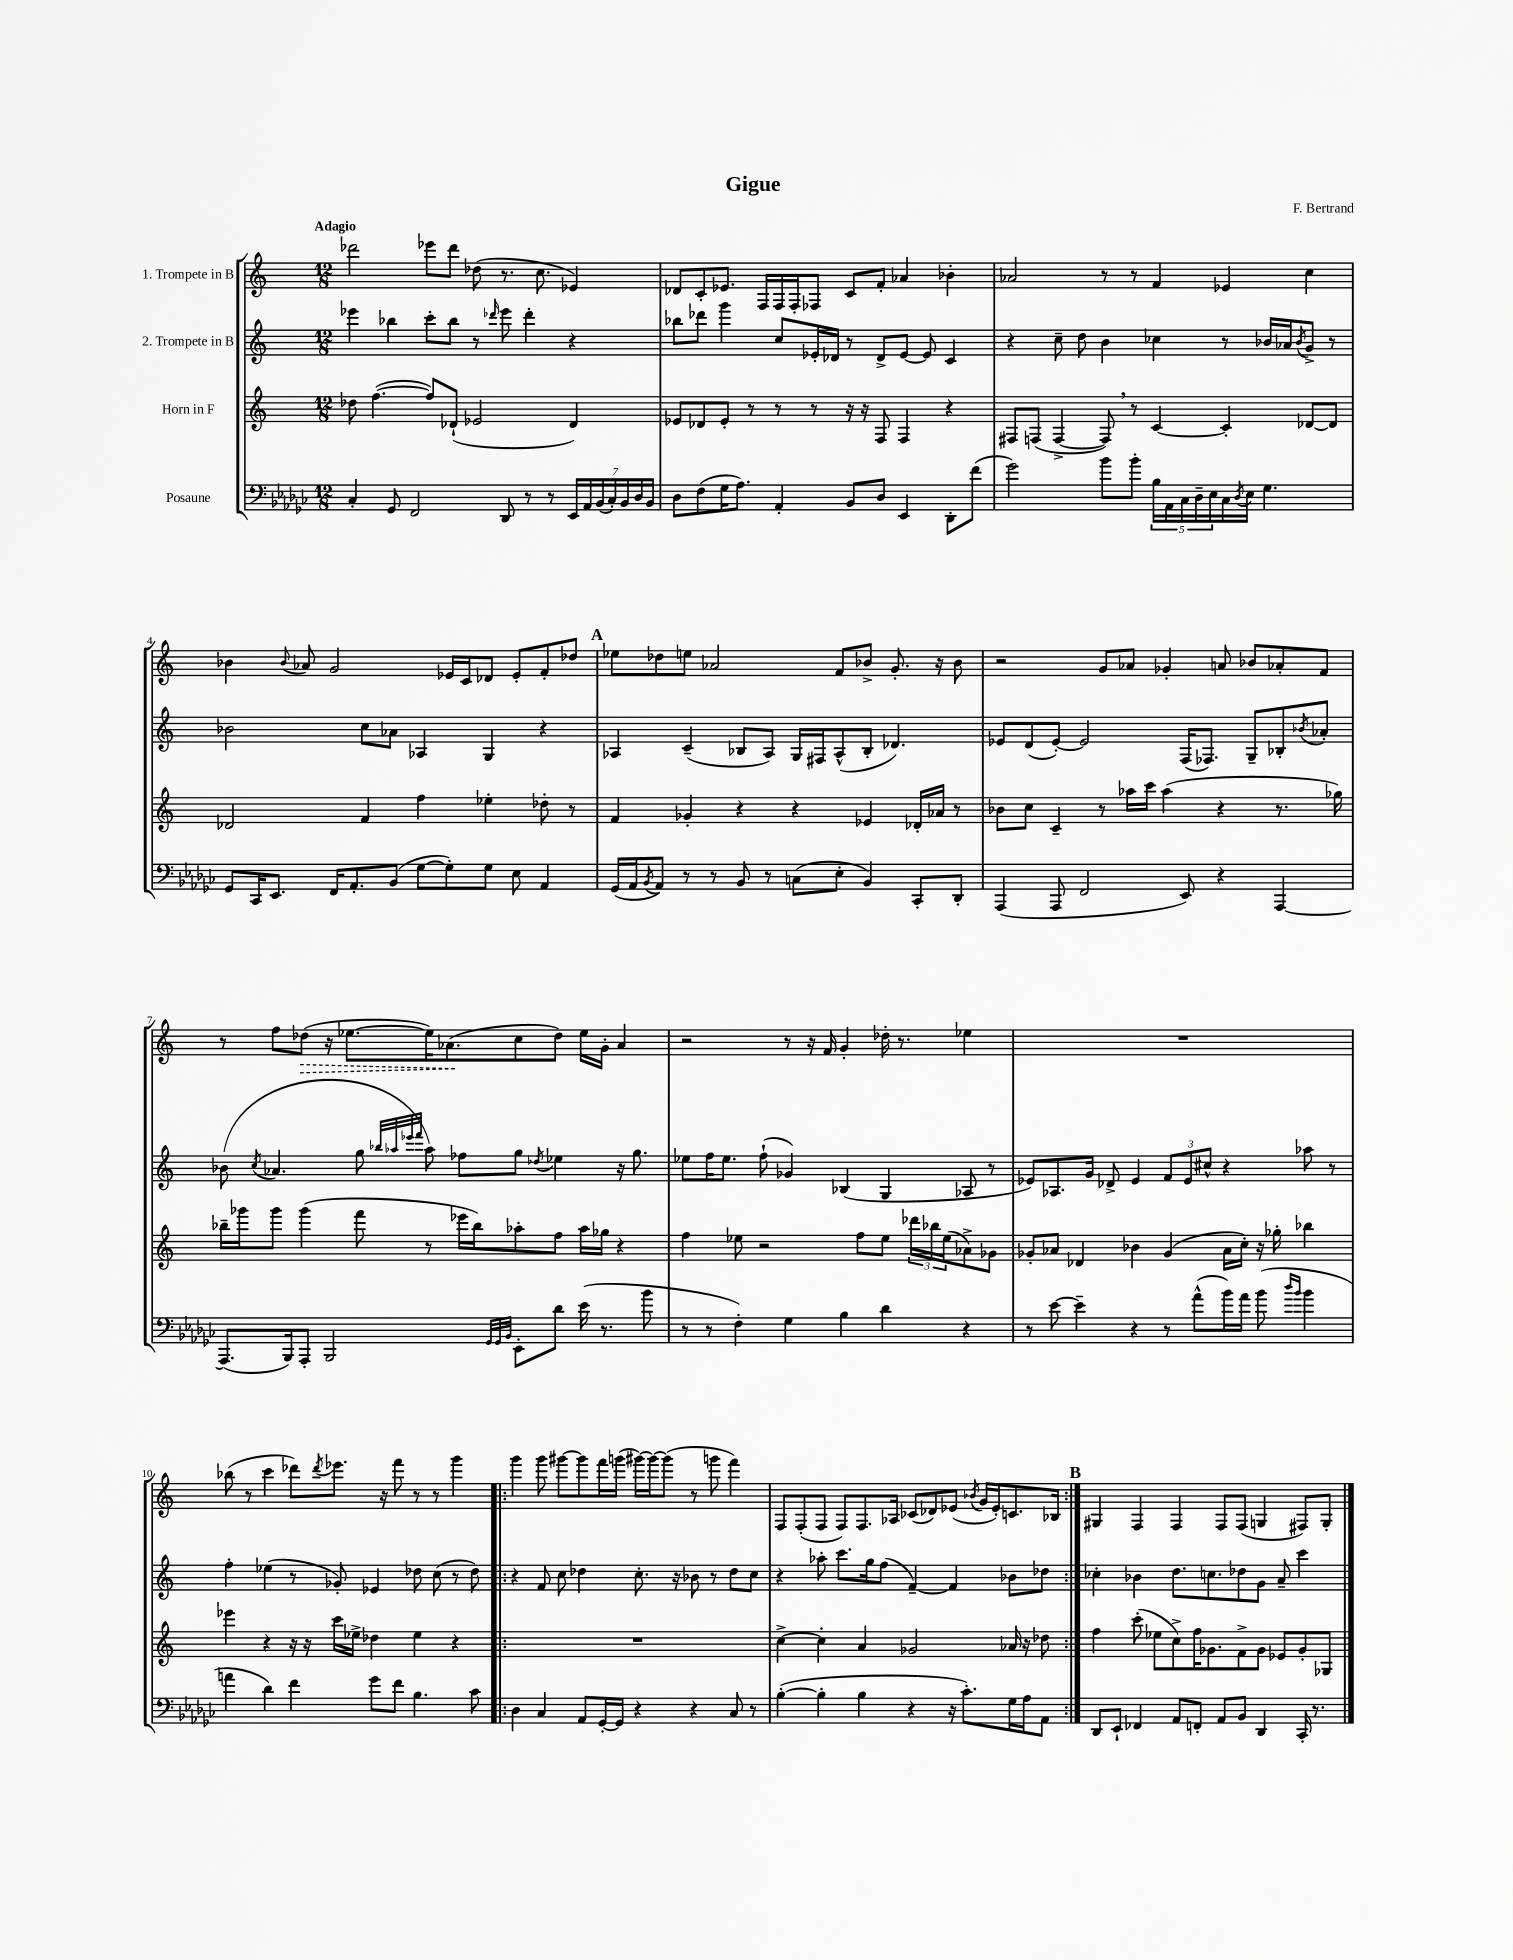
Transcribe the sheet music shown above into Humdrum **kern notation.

**kern	**kern	**kern	**kern
*staff4	*staff3	*staff2	*staff1
*clefF4	*clefG2	*clefG2	*clefG2
*k[b-e-a-d-g-c-]	*k[]	*k[]	*k[]
*M12/8	*M12/8	*M12/8	*M12/8
4C-'/	8dd-\	4eee-\	2ddd-\
.	([4.ff\	.	.
8GG-/	.	4bb-\	.
2FF/	.	.	.
.	8ff/]L)	8ccc'\L	8eee-\L
.	(8d-`/J	8bb-\J	8ddd-\J
.	2e-/	8r	(8dd-\
.	.	16qqddd-/	.
8DD-/	.	8eee-\	8.r
8r	.	4ddd-'\	.
.	.	.	8.cc\
8r	.	.	.
28EE-/LL	4d-/)	4r	4e-/)
28AA-/	.	.	.
(28BB-/	.	.	.
28C-'/)	.	.	.
28BB-/	.	.	.
28D-/	.	.	.
28BB-/JJ	.	.	.
=	=	=	=
8D-\L	8e-/L	8bb-\L	8d-/L
(8F\	8d-/	8ddd-\J	8c'/
16G-\K	8e-'/J	4ggg\	8.e-/J
8.A-\J)	.	.	.
.	8r	.	.
.	.	.	16F/LL
4AA-'/	8r	8cc/L	16F/
.	.	.	16F'/J
.	8r	16e-'/L	8F-/J
.	.	16d-/JJ	.
8BB-/L	16r	8r	8c/L
.	16r	.	.
8D-/J	8F/	8d-^/L	8f'/J
4EE-/	4F/	[8e-/J	4a-/
.	.	8e-/]	.
8DD-'\L	4r	4c/	4b-'\
(8f\J	.	.	.
=	=	=	=
2g-\)	8F#/L	4r	2a-/
.	(8F/J	.	.
.	[4F^/	8cc~\	.
.	.	8dd\	.
8b-\L	8F/])	4b\	8r
8b-'\J	8r	.	8r
20B-\LL	[4c/	4cc-\	4f/
20AA-\	.	.	.
20C-\	.	.	.
20D-~\	.	.	.
20E-\	.	.	.
16C-\	4c'/]	8r	4e-/
8qD-/	.	.	.
16E-\JJ	.	.	.
4.G-\	.	16b-/LL	.
.	.	16a-/J	.
.	.	8qb-/	.
.	[8d-/L	8g^/J	4cc\
.	8d-/]J	8r	.
=	=	=	=
8GG-/L	2d-/	2b-\	4b-\
16CC-/K	.	.	.
8.EE-/J	.	.	.
.	.	.	8qqb-/
.	.	.	8a-/
16FF/LK	.	.	2g/
8.AA-'/	.	.	.
.	4f/	8cc\L	.
(8BB-/J	.	8a-\J	.
[8G-\L	4ff\	4A-/	.
8G-'\])	.	.	16e-/LL
.	.	.	16c/J
8G-\J	4ee-'\	4G/	8d-/J
8E-\	.	.	8e-'/L
4AA-/	8dd-'\	4r	8f'/
.	8r	.	8dd-/J
=	=	=	=
(16GG-/LL	4f/	4A-/	8ee-\L
16AA-/J	.	.	.
8qBB-/	.	.	.
8AA-/J)	.	.	8dd-\
8r	4g-'/	(4c~/	8ee\J
8r	.	.	2a-/
8BB-/	4r	8B-/L	.
8r	.	8A-/J)	.
(8C\L	4r	16G/LL	.
.	.	16F#/J	.
8E-'\J	.	(8A-^^/	8f/L
4BB-/)	4e-/	8B-'/J	8b-^/J
.	.	4.d-/)	8.g'/
8CC-'/L	16d-'/LL	.	.
.	16a-/JJ	.	16r
8DD-'/J	8r	.	8b-\
=	=	=	=
(4AAA-/	8b-\L	8e-/L	2r
.	8cc\J	(8d/	.
8AAA-/	4c~/	[8e-'/J)	.
2FF/	.	2e-/]	.
.	8r	.	8g/L
.	16aa-\LL	.	8a-/J
.	16ccc\JJ	.	.
.	(4aa-\	.	4g-'/
8EE-/)	.	(16F/LK	.
.	.	8.F-/J)	.
4r	4r	.	8a/
.	.	8G~/L	8b-/L
[4AAA-/	8.r	8B-'/	8a-'/
.	.	8qb-/	.
.	.	8a-'/J	8f/J
.	16gg-\)	.	.
=	=	=	=
(8.AAA-/]L	16bb-~\LL	(8b-\	8r
.	16ggg-\J	.	.
.	.	8qcc/	.
.	8ggg-\J	4.a-/	8ff\L
16BBB-/k)	.	.	.
8AAA-'/J	(4ggg-\	.	(8dd-\J
2BBB-/	.	.	16r
.	.	.	[8.ee-\L
.	8fff\	8gg\	.
.	.	32qqbb-/LLL	.
.	.	32qqaa-/	.
.	.	32qqeee-/	.
.	.	32qqfff/JJJ	.
.	8r	8aa-\)	16ee-\]K)
.	.	.	(8.a-\
.	16eee-\LL	8ff-\L	.
.	16bb-\J)	.	.
32qqGG-/LLL	.	.	.
32qqGG-/	.	.	.
32qqBB-/JJJ	.	.	.
8EE-'\L	8aa-'\	8gg\J	8cc\
.	.	8qdd-/	.
8d-\J	8ff\J	4ee-\	8dd-\J)
(16e-\	16aa-\LL	.	16ee-\LL
8.r	16gg-\JJ	.	16g'\JJ
.	4r	16r	4a-/
.	.	8.gg\	.
8b-\	.	.	.
=	=	=	=
8r	4ff\	8ee-\L	2r
8r	.	16ff\K	.
.	.	8.ee-\J	.
4F'\)	8ee-\	.	.
.	2r	(8ff`\	.
4G-\	.	4g-/)	8r
.	.	.	16r
.	.	.	16f/
4B-\	.	(4B-/	4g'/
.	8ff\L	.	.
4d-\	8ee-\J	4G/	16dd-'\
.	.	.	8.r
.	24ddd-\LL	.	.
.	24bb-\	.	.
.	(24ee-\J	.	.
4r	8a-^\)	8A-/	4ee-\
.	8g-\J	8r	.
=	=	=	=
8r	8g-'/L	8e-/L)	1.r
[8e-\	8a-/J	8.A-/	.
4e-~\]	4d-/	.	.
.	.	16g/Jk	.
.	.	8d-^/	.
4r	4b-\	4e-/	.
8r	(4g-/	12f/L	.
.	.	12e-/	.
(8a-^^\L	.	.	.
.	.	12cc#^^/J	.
16b-\L)	16a-\LL	4r	.
16a-\JJ	16cc'\JJ)	.	.
(8b-\	16r	.	.
.	16gg-'\	.	.
16qqdd-/LL	.	.	.
16qqb-/JJ	.	.	.
4b-\	4bb-\	8aa-\	.
.	.	8r	.
=	=	=	=
4a\	4eee-\	4ff'\	(8bb-\
.	.	.	8r
4d-\)	4r	(4ee-\	4ccc\
4f\	16r	8r	8ddd-\L)
.	16r	.	.
.	.	.	8qddd-/
.	16ccc\LL	8g-'/)	8.eee-\J
.	16ee-^\JJ	.	.
8g-\L	4dd-\	4e-/	.
.	.	.	16r
8f\J	.	.	8fff\
4.B-\	4ee-\	8dd-\	8r
.	.	(8cc\	8r
.	4r	8r	4ggg\
8c-\	.	8dd-\)	.
=!|:	=!|:	=!|:	=!|:
4D-\	1.r	4r	4ggg\
4C-/	.	8f/	8ggg\
.	.	8cc\	[8ggg#\L
8AA-/L	.	4dd-\	8ggg#\]
[16GG-'/L	.	.	16fff\L
16GG-/]JJ	.	.	(16ggg\JJ
4r	.	8.cc'\	[16ggg#\LL)
.	.	.	16ggg#\_J
.	.	.	(8ggg#\]J
.	.	16r	.
4r	.	8b-\	8r
.	.	8r	8ggg\
8C-/	.	8dd-\L	4fff\)
8r	.	8cc\J	.
=	=	=	=
([4B-'\	[4cc^\	4r	8F/L
.	.	.	(8F'/
4B-'\]	4cc'\]	8aa-'\	8F/J
.	.	8.ccc\L	8F/L)
4B-\	4a/	.	8.F/
.	.	16gg\k	.
.	.	(8ff\J	.
.	.	.	16A-/Jk
4r	2g-/	[4f~/)	(8c-/L
.	.	.	8d-/)
16r	.	4f/]	(8e-/J
8.c-'\L)	.	.	.
.	.	.	8qb-/
.	.	.	16g/LL
.	.	.	16e-'/J)
16G-\L	16a-/	8b-\L	8.c/
16A-\J	16r	.	.
8AA-\J	8dd-\	8dd-\J	.
.	.	.	16B-/Jk
=:|!	=:|!	=:|!	=:|!
8DD-/L	4ff\	4cc-'\	4G#/
8EE-`/J	.	.	.
4FF-/	(8ccc'\	4b-\	4F/
.	8ee-\L	.	.
8AA-/L	8cc^\)	8.dd\L	4F/
8FF'/J	16ff\K	.	.
.	8.g-\	8.cc\	.
8AA-/L	.	.	8F/L
8BB-/J	8f^\	8dd-\	(8F/J
4DD-/	8g-\J	8g\J	4G/
.	8e-/L	8a~/	.
16CC-'/	8g-'/	4ccc\	8F#/L)
8.r	.	.	.
.	8G-/J	.	8G'/J
==	==	==	==
*-	*-	*-	*-
